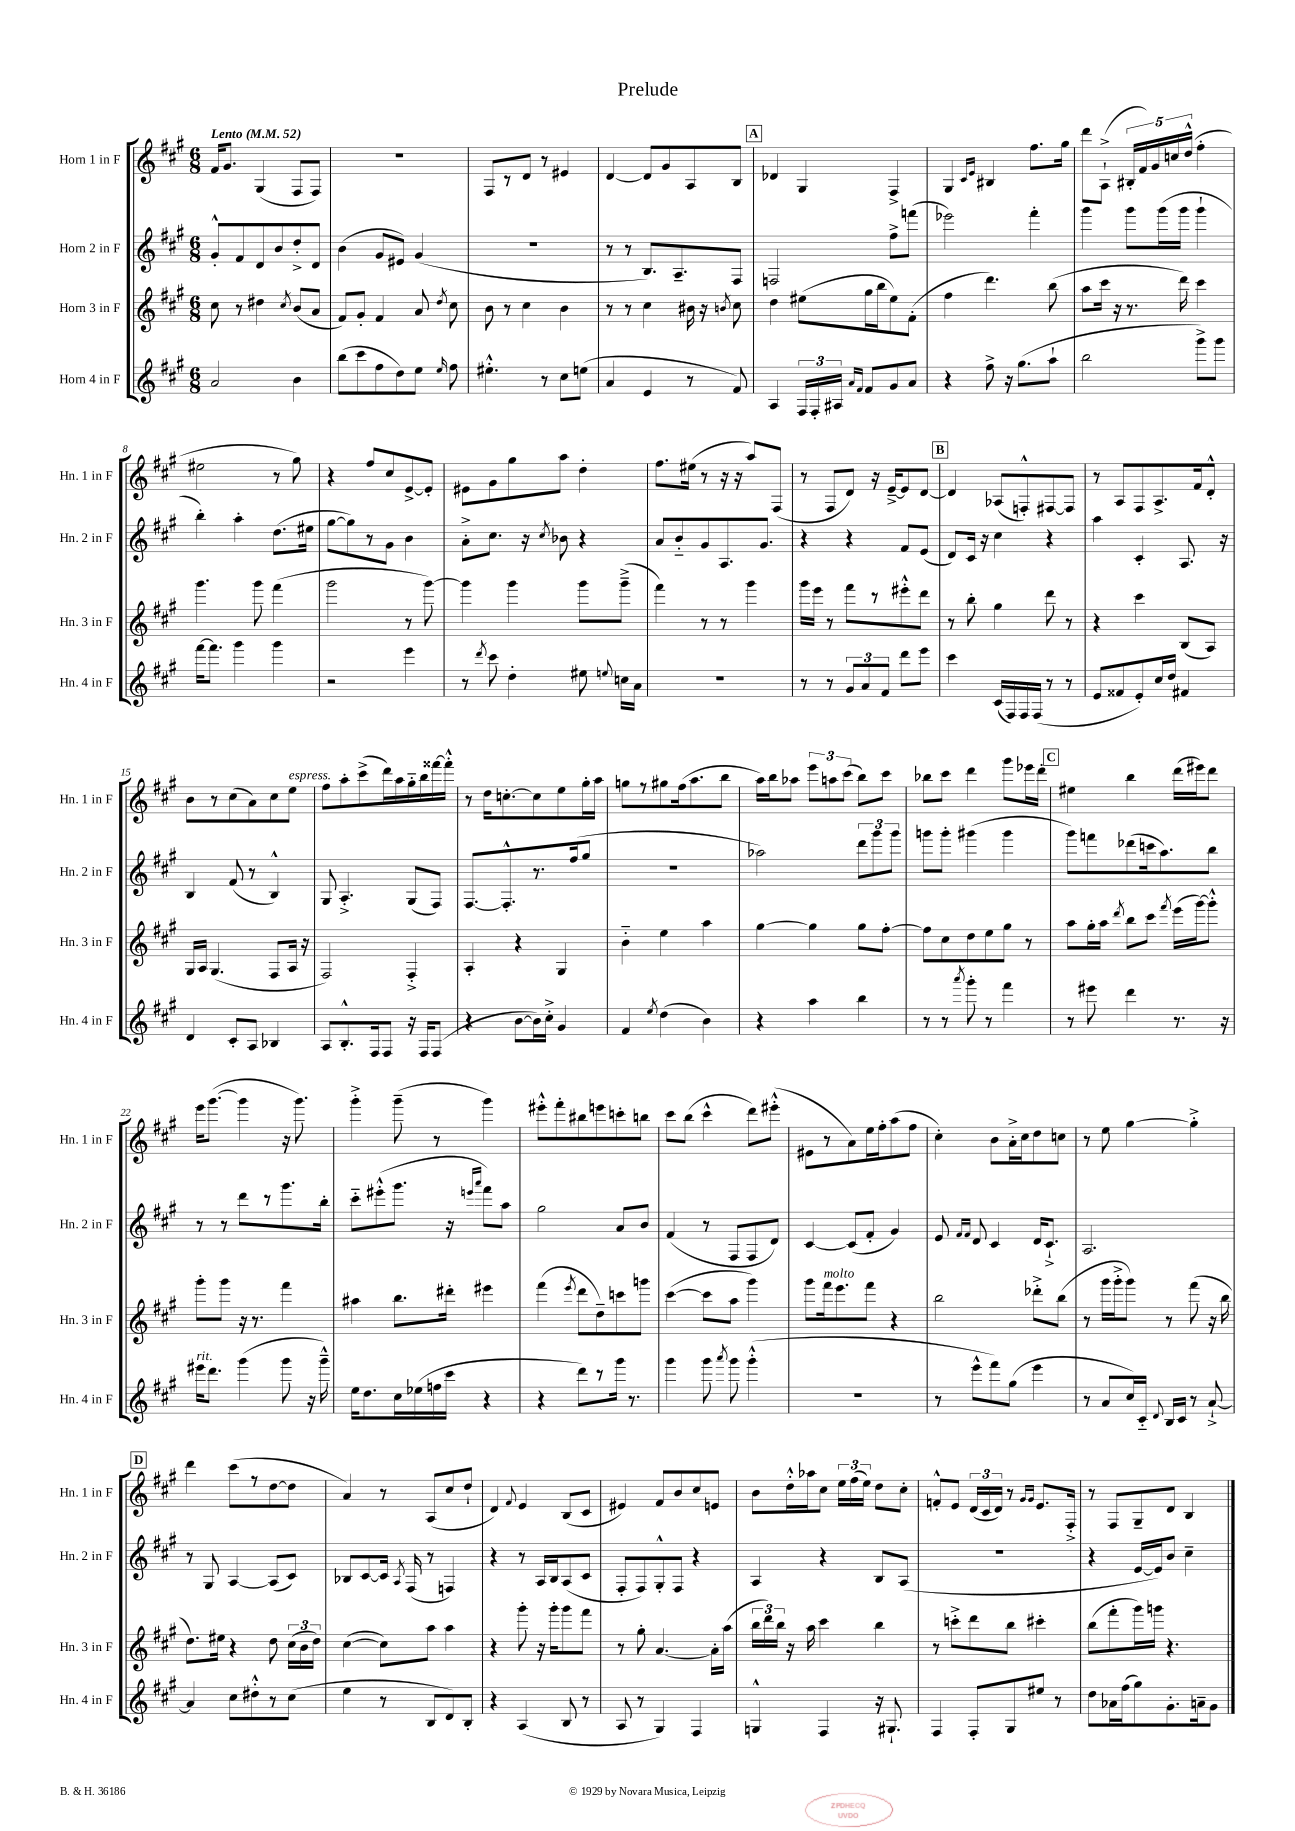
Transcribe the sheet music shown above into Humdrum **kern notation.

**kern	**kern	**kern	**kern
*part4	*part3	*part2	*part1
*staff4	*staff3	*staff2	*staff1
*I"Horn 4 in F	*I"Horn 3 in F	*I"Horn 2 in F	*I"Horn 1 in F
*I'Hn. 4 in F	*I'Hn. 3 in F	*I'Hn. 2 in F	*I'Hn. 1 in F
*clefG2	*clefG2	*clefG2	*clefG2
*k[f#c#g#]	*k[f#c#g#]	*k[f#c#g#]	*k[f#c#g#]
*M6/8	*M6/8	*M6/8	*M6/8
*MM52	*MM52	*MM52	*MM52
=1	=1	=1	=1
!	!	!	!LO:TX:a:B:t=Lento
2a/	8cc#\	8g#'^^/L	16f#/KL
.	.	.	8.g#/J
.	8r	8f#/	.
.	4dd#X\	8d/	(4G#/
.	.	8b/	.
.	8qcc#/	.	.
4b\	(8b/L	8dd'^/	8F#/L
.	8a/J	8d/J	8F#/J)
=2	=2	=2	=2
(8bb\L	8f#/L)	(4b\	2.r
8ccc#\	8g#'/J	.	.
8ff#\	4f#/	8g#/L	.
8dd\)	.	8e#X/J)	.
8ee\J	8a/	(4g#/	.
16qqee/	8qdd/	.	.
8ff#\	8cc#\	.	.
=3	=3	=3	=3
4.ee#X'^^\	8b\	2.r	8F#/L
.	8r	.	8r
.	4cc#\	.	8d/J
8r	.	.	8r
8cc#\L	4b\	.	4e#X/
(8een\J	.	.	.
=4	=4	=4	=4
4a/	8r	8r	[4d/
.	8r	8r	.
4e/	4cc#\	8.B/L)	8d/L]
.	.	.	8g#/
.	.	8.A~/	.
8r	16b#X\	.	8A/
.	16r	.	.
.	8qbn/	.	.
8f#/)	8cc#\	8F#/J	8B/J
!!LO:REH:place=s1:t=A
=5	=5	=5	=5
4A/	4dd\	2Fn/	4d-X/
24F#/LL	(8ee#X\L	.	4G#/
24F#'/	.	.	.
24A#X/JJ	.	.	.
16qqa/LL	.	.	.
16qqf#/JJ	.	.	.
8f#/L	16gg#\L	.	.
.	16bb\J	.	.
8g#/	8ee#\)	8ff#^\L	4F#^/
8a/J	(8f#'\J	(8fffn\J	.
=6	=6	=6	=6
4r	4ff#\	2eee-X\)	4G#/
.	.	.	16qqc#/LL
.	.	.	16qqe/JJ
8ff#^\	4.ddd\)	.	4B#X/
16r	.	.	.
(8.gg#\L	.	.	.
.	.	4fff#'\	8.ff#\L
8aa`\J	(8bb\	.	.
.	.	.	16gg#\Jk
=7	=7	=7	=7
2bb\	8aa\L	4ggg#\	8ddd\L
.	16ccc#\Jk	.	(8A`^\J
.	16r	.	.
.	8.r	8ggg#\L	20B#X'/LL
.	.	.	20f#/)
.	.	.	20g#/
.	.	(16ggg#\L	.
.	.	.	20ccn/
.	16ddd\)	16ggg#\JJ	.
.	.	.	(20dd^^/JJ
8ggg#^\L)	4ccc#\	4ggg#`\	4ff#'\
8ggg#\J	.	.	.
!!LO:LB:g=z
=8	=8	=8	=8
[16fff#\KL	4.ggg#\	4bb'\)	2ee#X\
8.fff#\J]	.	.	.
4ggg#\	.	4aa'\	.
.	8ggg#\	.	.
4ggg#\	(4fff#\	(8.dd\L	8r
.	.	.	8gg#\)
.	.	16ee#X\Jk	.
=9	=9	=9	=9
2r	2ggg#\	[8gg#\L	4r
.	.	8gg#\])	.
.	.	8r	8ff#/L
.	.	8g#\J	8cc#/
4eee\	8r	4b\	[8e^/
.	[8ggg#\)	.	8e'/J]
=10	=10	=10	=10
8r	4ggg#\]	8a'^\L	8e#X\L
8qddd/	.	.	.
8ccc#\	.	8.cc#\J	8g#\
4dd'\	4ggg#\	.	8gg#\
.	.	16r	.
.	.	8qcc#/	.
.	.	8b-X\	8aa\J
8ee#X\	8ggg#\L	4r	4dd'\
8qqeen/	.	.	.
16ccn\LL	(8ggg#~^\J	.	.
16a\JJ	.	.	.
=11	=11	=11	=11
2.r	4fff#\)	8a/L	8.ff#\L
.	.	8b/	.
.	.	.	(16ee#X\Jk
.	8r	8g#/	8r
.	8r	8.A/	16r
.	.	.	16r
.	4ggg#\	.	8aa/L)
.	.	8.g#/J	.
.	.	.	(8F#/J
=12	=12	=12	=12
8r	16ggg#\LL	4r	8r
.	16eee\JJ	.	.
8r	8r	.	8F#/L
12g#/L	8fff#\L	4r	8d/J)
12a/	.	.	.
.	8r	.	16r
12f#/J	.	.	.
.	.	.	[16e~^/KL
8ddd\L	8eee#X'^^\	8f#/L	8e/]
8eee\J	8ddd\J	(8e/J	[8d/J
!!LO:REH:place=s1:t=B
=13	=13	=13	=13
4ccc#\	8r	8d/L)	4d/]
.	8bb'\	16c#/Jk	.
.	.	16r	.
(16c#/LL	4gg#\	4cc#\	(8A-X/L
16F#/)	.	.	.
16F#/	.	.	8Fn'^^/)
(16F#/JJ	.	.	.
8r	8ddd\	4r	[8F#X/
8r	8r	.	8F#/J]
=14	=14	=14	=14
8e/L	4r	4aa\	8r
8f##X/	.	.	8A/L
8e'/)	4ccc#\	4c#'/	8F#/
16cc#/L	.	.	8.A^/
16dd/JJ	.	.	.
4f#X/	(8B/L	8.A/	.
.	.	.	16f#/k
.	8A/J)	.	8d'^^/J
.	.	16r	.
!!LO:LB:g=z
=15	=15	=15	=15
4d/	16G#/LL	4B/	8b\L
.	16A/JJ	.	.
.	(4.G#/	.	8r
8c#'/L	.	(8f#/	(8cc#\
8A/J	.	8r	8a\)
4B-X/	8F#/L	4B^^/)	8cc#\
!	!	!	!LO:TX:a:i:t=espress.
.	16A/Jk	.	8ee\J
.	16r	.	.
=16	=16	=16	=16
8A/L	2F#/)	8G#/	8ff#\L
8.B'^^/	.	4.A'^/	8aa'\
.	.	.	(8ccc#^\
16F#/k	.	.	.
8F#/J	.	.	16ddd\L)
.	.	.	16aa\
16r	4F#'^/	(8G#/L	16gg#\
16F#/KL	.	.	16bb\
(8F#/J	.	8F#/J)	[16fff##X\
.	.	.	16fff##'^^\JJ]
=17	=17	=17	=17
4r	4A'/	[8.F#/L	8r
.	.	.	16dd\KL
.	.	8.F#'^^/]	[8.ccn'\
[8b\L	4r	.	.
16b\L])	.	8.r	8cc\]
16cc#'^\JJ	.	.	.
4g#/	4G#/	.	8ee\
.	.	(16ff#/k	.
.	.	8gg#/J	16gg#'\L
.	.	.	16aa\JJ
=18	=18	=18	=18
4f#/	4b\	2.r	8ggn\L
.	.	.	8r
8qee/	.	.	.
(4dd\	4ee\	.	8gg#X\
.	.	.	(16ff#\k
.	.	.	8.aa\
4b\)	4aa\	.	.
.	.	.	8bb\J
=19	=19	=19	=19
4r	[4gg#\	2aa-X\)	16aa\LL)
.	.	.	16bb\J
.	.	.	8aa-X\J
4aa\	4gg#\]	.	12eee\L
.	.	.	12aan\
.	.	.	(12ccc#\J
4bb\	8gg#\L	12ddd\L	8bb\L)
.	.	12ggg#\	.
.	[8ff#'\J	.	8ccc#\J
.	.	12ggg#\J	.
=20	=20	=20	=20
8r	8ff#\L]	8gggn\L	8bb-X\L
8r	8cc#\	8ggg'\J	8ccc#\J
8qaaa/	.	.	.
8ggg#'\	8dd\	(4ggg#X\	4ddd\
8r	8ee\	.	.
4fff#\	8gg#\J	4ggg#\	8ggg#\L
.	8r	.	16eee-X\L
.	.	.	16ddd'\JJ
!!LO:REH:place=s1:t=C
=21	=21	=21	=21
8r	8aa\L	8ggg#\L)	4ee#X\
8eee#X\	16gg#'\L	8fffn\	.
.	16aa\JJ	.	.
.	8qddd/	.	.
4ddd\	8bb\L	(8ddd-X\	4bb\
.	8ccc#\J	16cccn\k	.
.	.	8.aa\)	.
.	8qfff#/	.	.
8.r	(16eee\LL	.	(16ddd\LL
.	[16ggg#\J)	.	16eee#X\J)
.	8ggg#'^^\J]	8bb\J	8ddd\J
16r	.	.	.
!!LO:LB:g=z
=22	=22	=22	=22
!LO:TX:a:i:t=rit.	!	!	!
16eee#X\KL	8ggg#'\L	8r	16eee\KL
8.ddd\J	.	.	([8.ggg#\J
.	8ggg#\J	8r	.
(4ggg#\	16r	8ddd\L	4ggg#\]
.	8.r	.	.
.	.	8r	.
8ggg#\	4fff#\	8.ggg#\	16r
.	.	.	8.ggg#\)
16r	.	.	.
16ggg#~^^\)	.	16bb'\Jk	.
=23	=23	=23	=23
16ee\KL	4aa#X\	8ccc#\L	4ggg#'^\
8.dd\	.	.	.
.	.	(8eee#X'^^\	.
16cc#\L	8.bb\L	8.ggg#\J	(8ggg#~\
(16ee-X\	.	.	.
16ffn\	.	.	8r
16ccc#\JJ	16ddd#X'\Jk	16r	.
.	.	16qqeeen/LL	.
.	.	16qqaaa/JJ	.
4r	4eee#X\	8fff#\L)	4ggg#\)
.	.	8aa\J	.
=24	=24	=24	=24
4r	(4fff#\	2gg#\	8eee#X'^^\L
.	.	.	8fff#'\
.	8qeee/	.	.
8ddd\L)	8ddd\L	.	8bb#X\
8r	8dd~\)	.	8eeen\
16ggg#\Jk	8cccn\	8a/L	8cccn'\
8.r	.	.	.
.	8gggn\J	8b/J	8bbn\J
=25	=25	=25	=25
4ggg#\	([4ccc#\	(4f#/	8ccc#\L
.	.	.	(8bb\J
8ggg#\	8ccc#\L]	8r	4ccc#^^\
8qaaa/	.	.	.
8ggg#\	8aa\J	8F#/L	.
(4ggg#'^^\	4ggg#\)	8F#/	8ddd\L)
.	.	8d/J)	(8eee#X'^^\J
=26	=26	=26	=26
2.r	8ggg#\L	[4c#/	8e#X\L
!	!LO:TX:a:i:t=molto	!	!
.	16fff#\k	.	8r
.	8.eee\	.	.
.	.	(8c#/L]	8a\)
.	8fff#\J	8f#'/J	16ee\L
.	.	.	16ff#'\J
.	4r	4g#/)	(8aa\
.	.	.	8ff#\J
=27	=27	=27	=27
8r	2bb\	8e/	4cc#'\)
.	.	16qqf#/LL	.
.	.	16qqf#/JJ	.
8eee^^\L	.	8d/	.
8fff#\)	.	4c#/	8b\L
(8gg#\J	.	.	16a'^\L
.	.	.	16cc#\J
4eee\	8ddd-X'^\L	16d/KL	8dd\
.	.	8.c#`^/J	.
.	(8bb\J	.	8ccn\J
=28	=28	=28	=28
8r	8r	2.A/	8r
8a/L	16ggg#\LL	.	8ee\
.	16ggg#'^\J	.	.
16cc#/L)	8ggg#\J)	.	[4gg#\
16c#/JJ	.	.	.
8qqd/	.	.	.
16B/LL	8r	.	.
16c#/JJ	.	.	.
8r	(8fff#\	.	4gg#'^\]
[8a`^/	16r	.	.
.	16bb\	.	.
!!LO:LB:g=z
!!LO:REH:place=s1:t=D
=29	=29	=29	=29
4a/]	8.dd\L)	8r	4ddd\
.	.	8G#/	.
.	16ee#X\Jk	.	.
8cc#\L	4r	[4A/	(8ccc#\L
8dd#X'^^\	.	.	8r
8r	8dd\	(8A/L]	[8dd\
(8cc#\J	(24cc#\LL	8c#/J)	8dd\J]
.	24b\	.	.
.	24dd\JJ)	.	.
=30	=30	=30	=30
4ee\	([4cc#\	8B-X/L	4a/)
.	.	[8c#/	.
8r	8cc#\L])	16c#/Jk]	8r
.	.	8qA/	.
.	.	(16F#/	.
8B/L	8aa\J	8r	(8A/L
8d/)	4aa\	4Fn/)	8cc#/
8B'/J	.	.	8dd`/J
=31	=31	=31	=31
4r	4r	4r	4d/)
.	.	.	8qqf#/
(4A/	8ggg#'\	8r	4e/
.	16r	16A/LL	.
.	16ggg#'\KL	16B/J	.
8B/	8ggg#\	(8A/	(8B/L
8r	8fff#\J	8c#/J	8c#/J
=32	=32	=32	=32
8A/	8r	8F#'/L	4e#X/)
8r	8gg#'\	8F#/)	.
4G#/)	[4.a/	8G#'^^/	8f#/L
.	.	8F#/J	8b/
4F#/	.	4r	8cc#/
.	16a'\LL]	.	8en/J
.	(16aa\JJ	.	.
=33	=33	=33	=33
4Gn^^/	24bb\LL	4A/	8b\L
.	24ddd\)	.	.
.	24bb\JJ	.	.
.	16r	.	16dd'^^\L
.	16aa\	.	16aa-X\J
4F#/	4ccc#\	4r	8cc#\J
.	.	.	24ee\LL
.	.	.	(24ff#\
.	.	.	24ee\JJ)
16r	4bb\	8B/L	8dd\L
8.G#X`/	.	.	.
.	.	(8A/J	8cc#'\J
=34	=34	=34	=34
4F#/	8r	2.r	8fn'^^/L
.	8cccn'^\L	.	8e/J
8F#'/L	8ddd\	.	(24d/LL
.	.	.	24c#/
.	.	.	24d/JJ)
8G#/	8bb\J	.	8r
.	.	.	16qqg#/LL
.	.	.	16qqg#/JJ
8ee#X/J	4ccc#X'\	.	8.e/L
8r	.	.	.
.	.	.	16F#'^/Jk
=35	=35	=35	=35
8dd\L	(8bb\L	4r	8r
16a-X\L	8fff#'\	.	8F#/L
(16ff#\J	.	.	.
8gg#\)	16ggg#\L)	[16e/LL	8G#~/
.	16gggn\JJ	16e/J])	.
8.g#'\	4.r	8b/J	8d/J
.	.	4cc#~\	4B/
16an~\k	.	.	.
8g#\J	.	.	.
==	==	==	==
*-	*-	*-	*-
